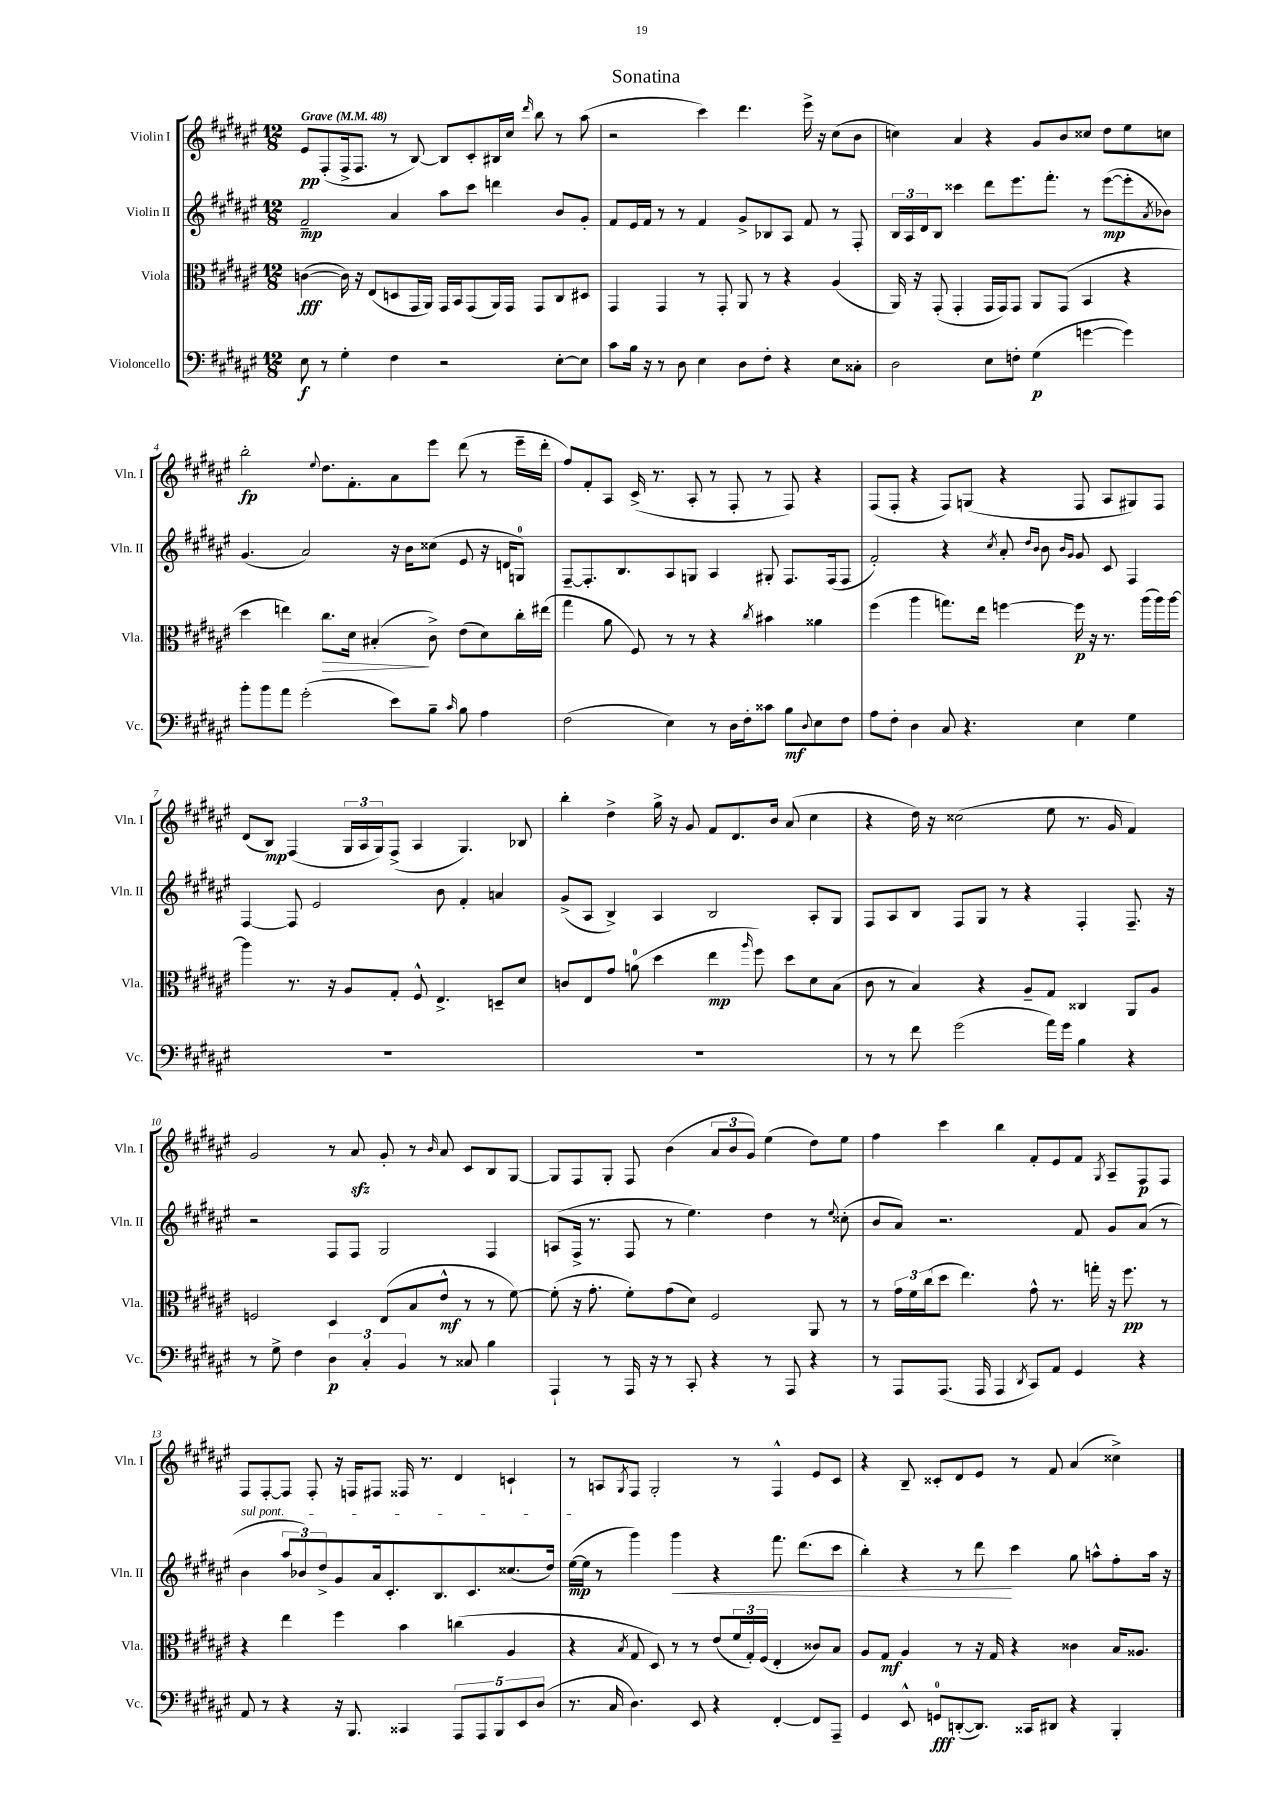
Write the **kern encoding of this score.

**kern	**kern	**kern	**kern
*staff4	*staff3	*staff2	*staff1
*clefF4	*clefC3	*clefG2	*clefG2
*k[f#c#g#d#a#e#]	*k[f#c#g#d#a#e#]	*k[f#c#g#d#a#e#]	*k[f#c#g#d#a#e#]
*M12/8	*M12/8	*M12/8	*M12/8
*MM48	*MM48	*MM48	*MM48
8E#\	([4c\	2f#~/	8e#/L
8r	.	.	(8F#'/
4G#'\	16c\])	.	16F#^/k
.	16r	.	8.F#/J
.	(8E#/L	.	.
4F#\	8D/	4a#/	8r
.	16GG#/L	.	[8B/)
.	16AA#/JJ)	.	.
2r	16GG#/LL	8aa#\L	8B/]L
.	16BB/J	.	.
.	(8GG#/	8ccc#\J	8c#'/
.	16AA#/L)	4ddd\	16B#/L
.	16GG#/JJ	.	16cc#/JJ
.	.	.	16qqddd#/
.	8GG#/L	.	8bb\
[8E#'\L	8C#/	8b/L	8r
8E#\]J	8D#/J	8g#'/J	(8aa#\
=	=	=	=
8c#\L	4GG#/	8f#/L	2r
16B\Jk	.	16e#/L	.
16r	.	16f#/JJ	.
8r	4GG#/	8r	.
8D#\	.	8r	.
4E#\	8r	4f#/	4ccc#\)
.	8GG#'/	.	.
8D#\L	8AA#/	8g#^/L	4.ddd#\
8F#'\J	8r	8B-/	.
4r	4r	8A#/J	.
.	.	8f#/	16eee#^\
.	.	.	16r
8E#\L	(4A#/	8r	(8cc#\L
8C##'\J	.	8F#'/	8b\J
=	=	=	=
2D#\	16AA#/)	24B/LL	4cc\)
.	.	24A#/	.
.	16r	.	.
.	.	24d#/J	.
.	(8GG#'/	8B/J	.
.	4GG#'/	4ccc##\	4a#/
8E#\L	16GG#/LL	8ddd#\L	4r
.	16GG#/J)	.	.
8F'\J	8GG#/J	8.eee#\	.
(4G#\	8AA#/L	.	8g#/L
.	.	8.fff#'\J	.
.	(8GG#/J	.	8b/
[4g\	4BB/	8r	8cc##/J
.	.	([8eee#\L	8dd#\L
4g\])	4r	8eee#'\]	8ee#\
.	.	8qa#/	.
.	.	8b-\J)	8cc\J
=	=	=	=
8b'\L	4dd#\	(4.g#/	2bb'\
8b\	.	.	.
8a#\J	4ee\)	.	.
(2g#'\	.	2a#/)	.
.	.	.	8qqee#/
.	8.cc#\L	.	8.dd#\L
.	16d#\Jk	.	8.f#'\
.	(4B#'/	.	.
8e#\L)	.	16r	8a#\
.	.	16b\LK	.
8B~\J	8c#^\)	(8cc##\J	8eee#\J
16qqc#/	.	.	.
8B\	(8e#\L	8e#/	(8ddd#\
4A#\	8d#\)	16r	8r
.	.	16d/LK	.
.	16cc#'\L	8G/J)	16eee#~\LL
.	(16ee#\JJ	.	16ddd#'\JJ
=	=	=	=
(2F#\	4gg#\	[8F#~/L	8ff#/L)
.	.	8.F#'/]	8f#'/
.	8a#\	.	8A#/J
.	.	8.B/	.
.	8F#/)	.	(16c#^/
.	.	.	8.r
4E#\)	8r	8A#/	.
.	8r	8G/J	8A#'/
8r	4r	4A#/	8r
16D#\LL	.	.	8F#'/
16F#'\J	.	.	.
.	8qcc#/	.	.
8c##\J	4b#\	8G#'/	8r
8B\L	.	8.F#/L	8F#/)
8qqD#/	.	.	.
8E#\	4a##\	.	4r
.	.	(16F#/k	.
8F#\J	.	8F#/J	.
=	=	=	=
8A#\L	(4ff#\	2f#'/)	(8F#/L
8F#'\J	.	.	8F#'/J
4D#\	4aa#\	.	4r
8C#/	8.gg\L)	4r	8F#/L)
4.r	.	.	(8G/J
.	16ee#\Jk	.	.
.	.	8qcc#/	.
.	[4ff\	8a#'/	4r
.	.	16qqdd#/LL	.
.	.	16qqb/JJ	.
.	.	8b\	.
.	.	16qqb/LL	.
.	.	16qqg#/JJ	.
4E#\	16ff\]	8g#/	8F#/
.	16r	.	.
.	8.r	8c#/	8A#/L
4G#\	.	4F#/	8G#/)
.	(16aa#\LL	.	.
.	16aa#\)	.	8F#/J
.	[16aa#\JJ	.	.
=	=	=	=
1.r	4aa#\]	[4F#/	(8d#/L
.	.	.	8B/J)
.	8.r	8F#/]	(4F#/
.	.	2e#/	.
.	16r	.	.
.	8A#/L	.	24G#/LL
.	.	.	24A#/
.	.	.	24G#/J)
.	8G#'/J	.	(8F#^/J
.	8F#^^/	.	4A#/
.	4.E#^/	8b\	.
.	.	4f#'/	4.G#/)
.	8D~/L	4a/	.
.	8d#/J	.	8B-/
=	=	=	=
1.r	8c/L	(8g#^/L	4bb'\
.	8E#/	8A#/J	.
.	8g#/J	4B^/)	4dd#^\
.	(8a\	.	.
.	4dd#\	4A#/	16gg#^\
.	.	.	16r
.	.	.	8g#/
.	4ee#\	2B/	8f#/L
.	.	.	8.d#/
.	16qqaa#/	.	.
.	8ff#\)	.	.
.	.	.	16b/Jk
.	8dd#\L	.	(8a#/
.	8d#\	8A#'/L	4cc#\
.	(8B\J	8G#/J	.
=	=	=	=
8r	8c#\	8F#/L	4r
8r	8r	8A#/	.
8f#\	4B/)	8B/J	16dd#\)
.	.	.	16r
(2g#\	.	8F#/L	(2cc##\
.	4r	8G#/J	.
.	.	8r	.
.	8A#~/L	4r	.
16a#\LL)	8G#/J	.	8ee#\
16g#\JJ	.	.	.
4B\	4C##/	4F#'/	8.r
.	.	.	16g#/
4r	8AA#/L	8.F#~/	4f#/)
.	8A#/J	.	.
.	.	16r	.
=	=	=	=
8r	2F/	2r	2g#/
8G#^\	.	.	.
4F#\	.	.	.
6D#\	4D#/	8F#/L	8r
.	.	8F#/J	8a#/
6C#'/	.	.	.
.	(8E#/L	2G#/	8g#'/
6BB/	.	.	.
.	8B/	.	8r
.	.	.	16qqb/
8r	8e#^^/J	.	8a#/
8C##/	8r	.	8c#/L
4B\	8r	4F#/	8B/
.	[8f#\)	.	[8G#/J
=	=	=	=
4AAA#`/	(8f#'\]	(8A/L	8G#/]L
.	16r	16F#^/Jk	8F#/
.	8.g#'\	8.r	.
8r	.	.	8G#'/J
16AAA#/	8f#'\L)	8F#/	8F#/
16r	.	.	.
8r	(8g#\	8r	(4b\
8CC#'/	8d#\J)	4.ee#\)	.
4r	2F#/	.	12a#/L
.	.	.	12b/
.	.	.	12g#/J)
8r	.	4dd#\	(4ee#\
8AAA#/	.	.	.
4r	8AA#/	8r	8dd#\L)
.	.	8qqee#/	.
.	8r	(8cc##'\	8ee#\J
=	=	=	=
8r	8r	8b/L	4ff#\
8AAA#/L	24g#\LL	8a#/J)	.
.	24f#\	.	.
.	(24cc#\J	.	.
(8.AAA#/J	8dd#\J	2.r	4ccc#\
.	4.ee#\)	.	.
16AAA#/	.	.	.
4AAA#/	.	.	4bb\
8qDD#/	.	.	.
8CC#/L)	8g#^^\	.	8f#'/L
8AA#/J	8.r	.	8e#/
4GG#/	.	8f#/	8f#/J
.	16gg'\	.	.
.	.	.	8qG#/
.	16r	8g#/L	8A#~/L
.	8.ff#\	.	.
4r	.	(8a#/J	8F#/
.	8r	8r	8F#/J
=	=	=	=
8AA#/	4r	4b\	8F#/L
8r	.	.	[8F#'/
4r	4ee#\	12aa#/L	8F#/]J
.	.	12b-/)	.
.	.	.	8F#'/
.	.	12dd#^/	.
16r	4ff#\	8g#/	16r
8.BBB/	.	.	16F/LK
.	.	16a#/k	8F#/J
.	.	8.c#'/	.
4CC##/	4b\	.	16F##/
.	.	.	8.r
.	.	8.B/	.
10AAA#/L	(4cc\	.	4d#/
.	.	8.c#/	.
10AAA#/	.	.	.
10BBB/	.	.	.
.	4A#/	(8.cc##/	4c`/
10EE#/	.	.	.
(10D#/J	.	.	.
.	.	16dd#/Jk)	.
=	=	=	=
8.r	4r	([16ee#\LL	8r
.	.	16ee#\]JJ	.
.	.	8r	8A/L
16C#/	.	.	.
.	8qB/	.	8qG#/
4.D#\)	8G#/	4ggg#\)	8F#/J
.	8D#/)	.	2G#'/
.	8r	4ggg#\	.
8EE#/	8r	.	.
4r	(8e#/L	4r	.
.	24f#/L	.	8r
.	24G#'/)	.	.
.	(24F#/JJ	.	.
[4FF#'/	4E#'/	8.fff#\	4F#^^/
.	.	(8.ddd#\L	.
8FF#/]L	8c##/L)	.	8e#/L
8AAA#~/J	8B/J	8ccc#\J	8c#/J
=	=	=	=
4GG#/	8A#/L	4bb'\)	4r
.	8G#/J	.	.
8EE#^^/	4A#/	4r	8B~/
8GG/L	.	.	8c##'/L
([8DD'/	8r	8r	8d#/
8.DD/]J)	16r	8ddd#\	8e#/J
.	16G#/	.	.
.	4r	4ccc#\	8r
16CC##/LK	.	.	.
8DD#/J	.	.	8f#/
4r	4c##\	8gg#\	(4a#/
.	.	8aa^^\L	.
4BBB'/	16B/LK	8ff#'\	4cc##^\)
.	8.A##/J	.	.
.	.	16aa\Jk	.
.	.	16r	.
==	==	==	==
*-	*-	*-	*-
